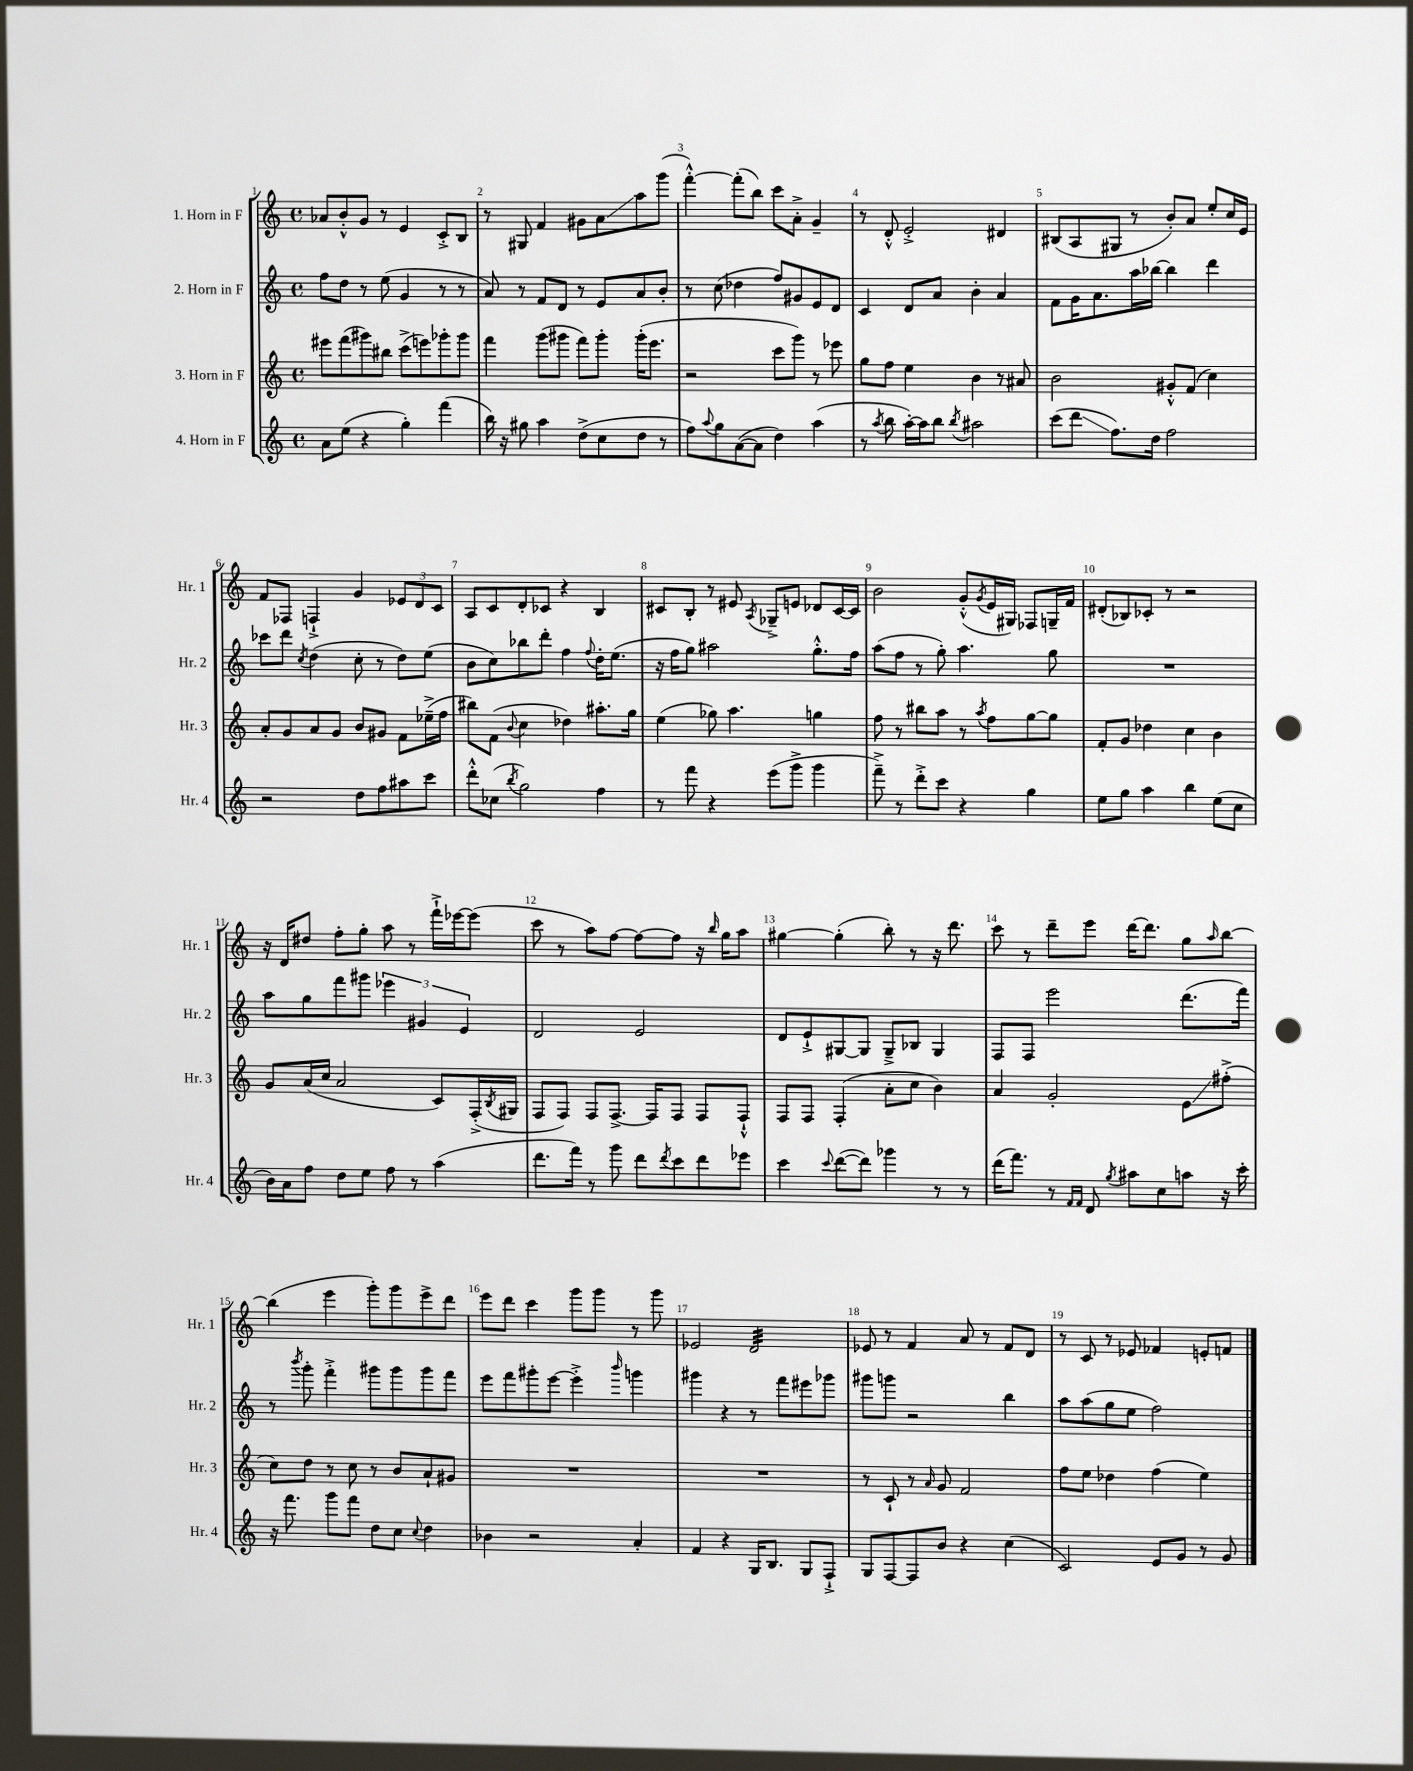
<<
\new StaffGroup <<
\new Staff = "s0" \with { instrumentName = "1. Horn in F" shortInstrumentName = "Hr. 1" } {
    \clef treble \key c \major \defaultTimeSignature \time 4/4
    aes'8 b'8-.-^ g'8 r8 e'4 c'8-.-> b8 |
    r8 gis8 f'4 gis'8 a'8\glissando a''8 g'''8( |
    f'''4~-.-^) f'''8-.( b''8) c'''8 a'8-.-> g'4-- |
    r8 d'8-.-^ e'2-.-> dis'4 |
    bis8( a8 gis8 r8 b'8-.) a'8 e''8-. c''16 e'16 |
    f'8 fes8 f4-!-> g'4 \tuplet 3/2 { ees'8 d'8 c'8 } |
    a8 c'8 d'8-. ces'8 r4 b4 |
    cis'8 b8-. r8 eis'8 \acciaccatura { a8 } ges8---> e'8 des'8 cis'16~ cis'16 |
    b'2 g'8-.-^( \acciaccatura { g'8 } e'16 gis16) fes8 g16-- f'16 |
    dis'8-.( bes8) ces'8-. r8 r2 |
    r16 d'16 dis''8 f''8-. g''8-. a''8 r8 f'''16-!-> ees'''16~ ees'''8( |
    c'''8 r8 a''8) f''8~ f''8~ f''8 r16 \grace { b''16 } g''16 a''8 |
    gis''4~ gis''4-.( b''8-.) r8 r16 d'''8. |
    c'''8 r8 d'''8-- e'''8 d'''16~ d'''8. g''8 \grace { a''16 } b''8~ |
    b''4( e'''4 g'''8-.) g'''8 e'''8-> d'''8 |
    e'''8 d'''8 c'''4 g'''8 g'''8 r8 g'''8 |
    ees'2 d'2:32 |
    ees'8 r8 f'4 a'8 r8 f'8 d'8 |
    r8 c'8 r8 ees'8 fes'4 e'8-. f'8 \bar "|." |
}
\new Staff = "s1" \with { instrumentName = "2. Horn in F" shortInstrumentName = "Hr. 2" } {
    \clef treble \key c \major \defaultTimeSignature \time 4/4
    f''8 d''8 r8 e''8( g'4 r8 r8 |
    a'8) r8 f'8 d'8 r8 e'8 a'8 b'8-. |
    r8 c''8( des''4 f''8) gis'8 e'8 d'8 |
    c'4 d'8 a'8 b'4-. a'4 |
    f'8 g'16 a'8. a''16 bes''16~ bes''4 d'''4 |
    ces'''8 d'''8 \acciaccatura { c''8 } d''4( c''8-. r8 d''8) e''8( |
    b'8 c''8) bes''8 d'''8-. f''4 \appoggiatura { f''8 } d''16-. e''8.( |
    r16 f''16 g''8) ais''2 g''8.-.-^ f''16 |
    a''8( f''8 r8 g''8-.) a''4. g''8 |
    R1 |
    a''8 g''8 f'''8 gis'''8 \tuplet 3/2 { ees'''4 gis'4 e'4 } |
    d'2 e'2 |
    d'8 e'8-!-> gis8~ gis8 gis8---> bes8 gis4 |
    f8 f8 e'''2 d'''8.( f'''16) |
    r8 \acciaccatura { b'''8 } g'''8-. f'''4-.-> gis'''8 gis'''8 gis'''8 f'''8 |
    e'''8 f'''8 gis'''8-. e'''8~ e'''4-.-> \grace { b'''16 } g'''4 |
    gis'''4 r4 r8 f'''8 eis'''8 ges'''8 |
    gis'''8 g'''8 r2 b''4 |
    a''8 a''8( g''8 e''8 f''2) \bar "|." |
}
\new Staff = "s2" \with { instrumentName = "3. Horn in F" shortInstrumentName = "Hr. 3" } {
    \clef treble \key c \major \defaultTimeSignature \time 4/4
    eis'''8 f'''8( gis'''8) bis''8 c'''8->( e'''8) ges'''8-. ges'''8 |
    f'''4 g'''8( gis'''8 f'''8) gis'''8-. gis'''16-.( e'''8. |
    r2 c'''8 g'''8) r8 ees'''8 |
    g''8 f''8 e''4 b'4 r8 ais'8 |
    b'2 gis'8-.-^ f'8( c''4) |
    a'8-. g'8 a'8 g'8 b'8 gis'8 f'8 ees''16--->( f''16 |
    bis''8) f'8( \appoggiatura { b'8 } c''4 des''4) ais''8.-. g''16 |
    e''4( ges''8) a''4. g''4 |
    f''8 r8 bis''8 a''8 r8 \acciaccatura { a''8 } f''8 g''8~ g''8 |
    f'8-. g'8 des''4 c''4 b'4 |
    g'8 a'16( c''16 a'2 c'8) f16-.->( \acciaccatura { b8 } gis16 |
    f8 f8) f8 f8.~-> f16 f8 f8 f8-!-^ |
    f8 f8 f4-.( a'8-. c''8 b'4) |
    a'4 g'2-. e'8\glissando fis''8-.->( |
    c''8) d''8 r8 c''8 r8 b'8 a'8-! gis'8 |
    R1 |
    R1 |
    r8 c'8-! r8 \grace { a'16 } g'8 f'2 |
    f''8 e''8 des''4 f''4( e''4) \bar "|." |
}
\new Staff = "s3" \with { instrumentName = "4. Horn in F" shortInstrumentName = "Hr. 4" } {
    \clef treble \key c \major \defaultTimeSignature \time 4/4
    a'8 e''8( r4 g''4-.) f'''4( |
    b''16) r16 gis''8 a''4 d''8->( c''8 d''8 r8 |
    f''8) \appoggiatura { a''8 } g''8 a'8~( a'8 d''4) a''4( |
    r8 \acciaccatura { a''8 } b''8 a''16~-.) a''16 b''8 \acciaccatura { b''8 } ais''2 |
    c'''8( d'''8\glissando f''8.) d''16 f''2 |
    r2 d''8 f''8 ais''8 c'''8 |
    d'''8-.-^ ces''8( \acciaccatura { b''8 } g''2) f''4 |
    r8 f'''8 r4 e'''8( g'''8-> g'''4 |
    f'''8--->) r8 d'''8-.-> c'''8 r4 g''4 |
    e''8 g''8 a''4 b''4 e''8( c''8 |
    b'16) a'16 f''8 d''8 e''8 f''8 r8 a''4( |
    d'''8. f'''16) r8 g'''8 d'''8 \acciaccatura { d'''8 } c'''8 d'''8 ees'''8 |
    c'''4 \appoggiatura { c'''8 } d'''8~( d'''8) ges'''4 r8 r8 |
    d'''16( f'''8.) r8 \grace { f'16 f'16 } d'8 \acciaccatura { g''8 } ais''8 c''8 a''8 r16 c'''16-. |
    r16 f'''8. g'''8 f'''8 d''8 c''8 \appoggiatura { c''8 } d''4 |
    bes'4 r2 a'4-. |
    f'4 r4 g16 b8. g8 f8-!-> |
    g8 f8~ f8 b'8 r4 c''4( |
    c'2) e'8 g'8 r8 g'8 \bar "|." |
}
>>
>>
\layout { \context { \Score \override BarNumber.break-visibility = ##(#f #t #t) barNumberVisibility = #all-bar-numbers-visible } }
